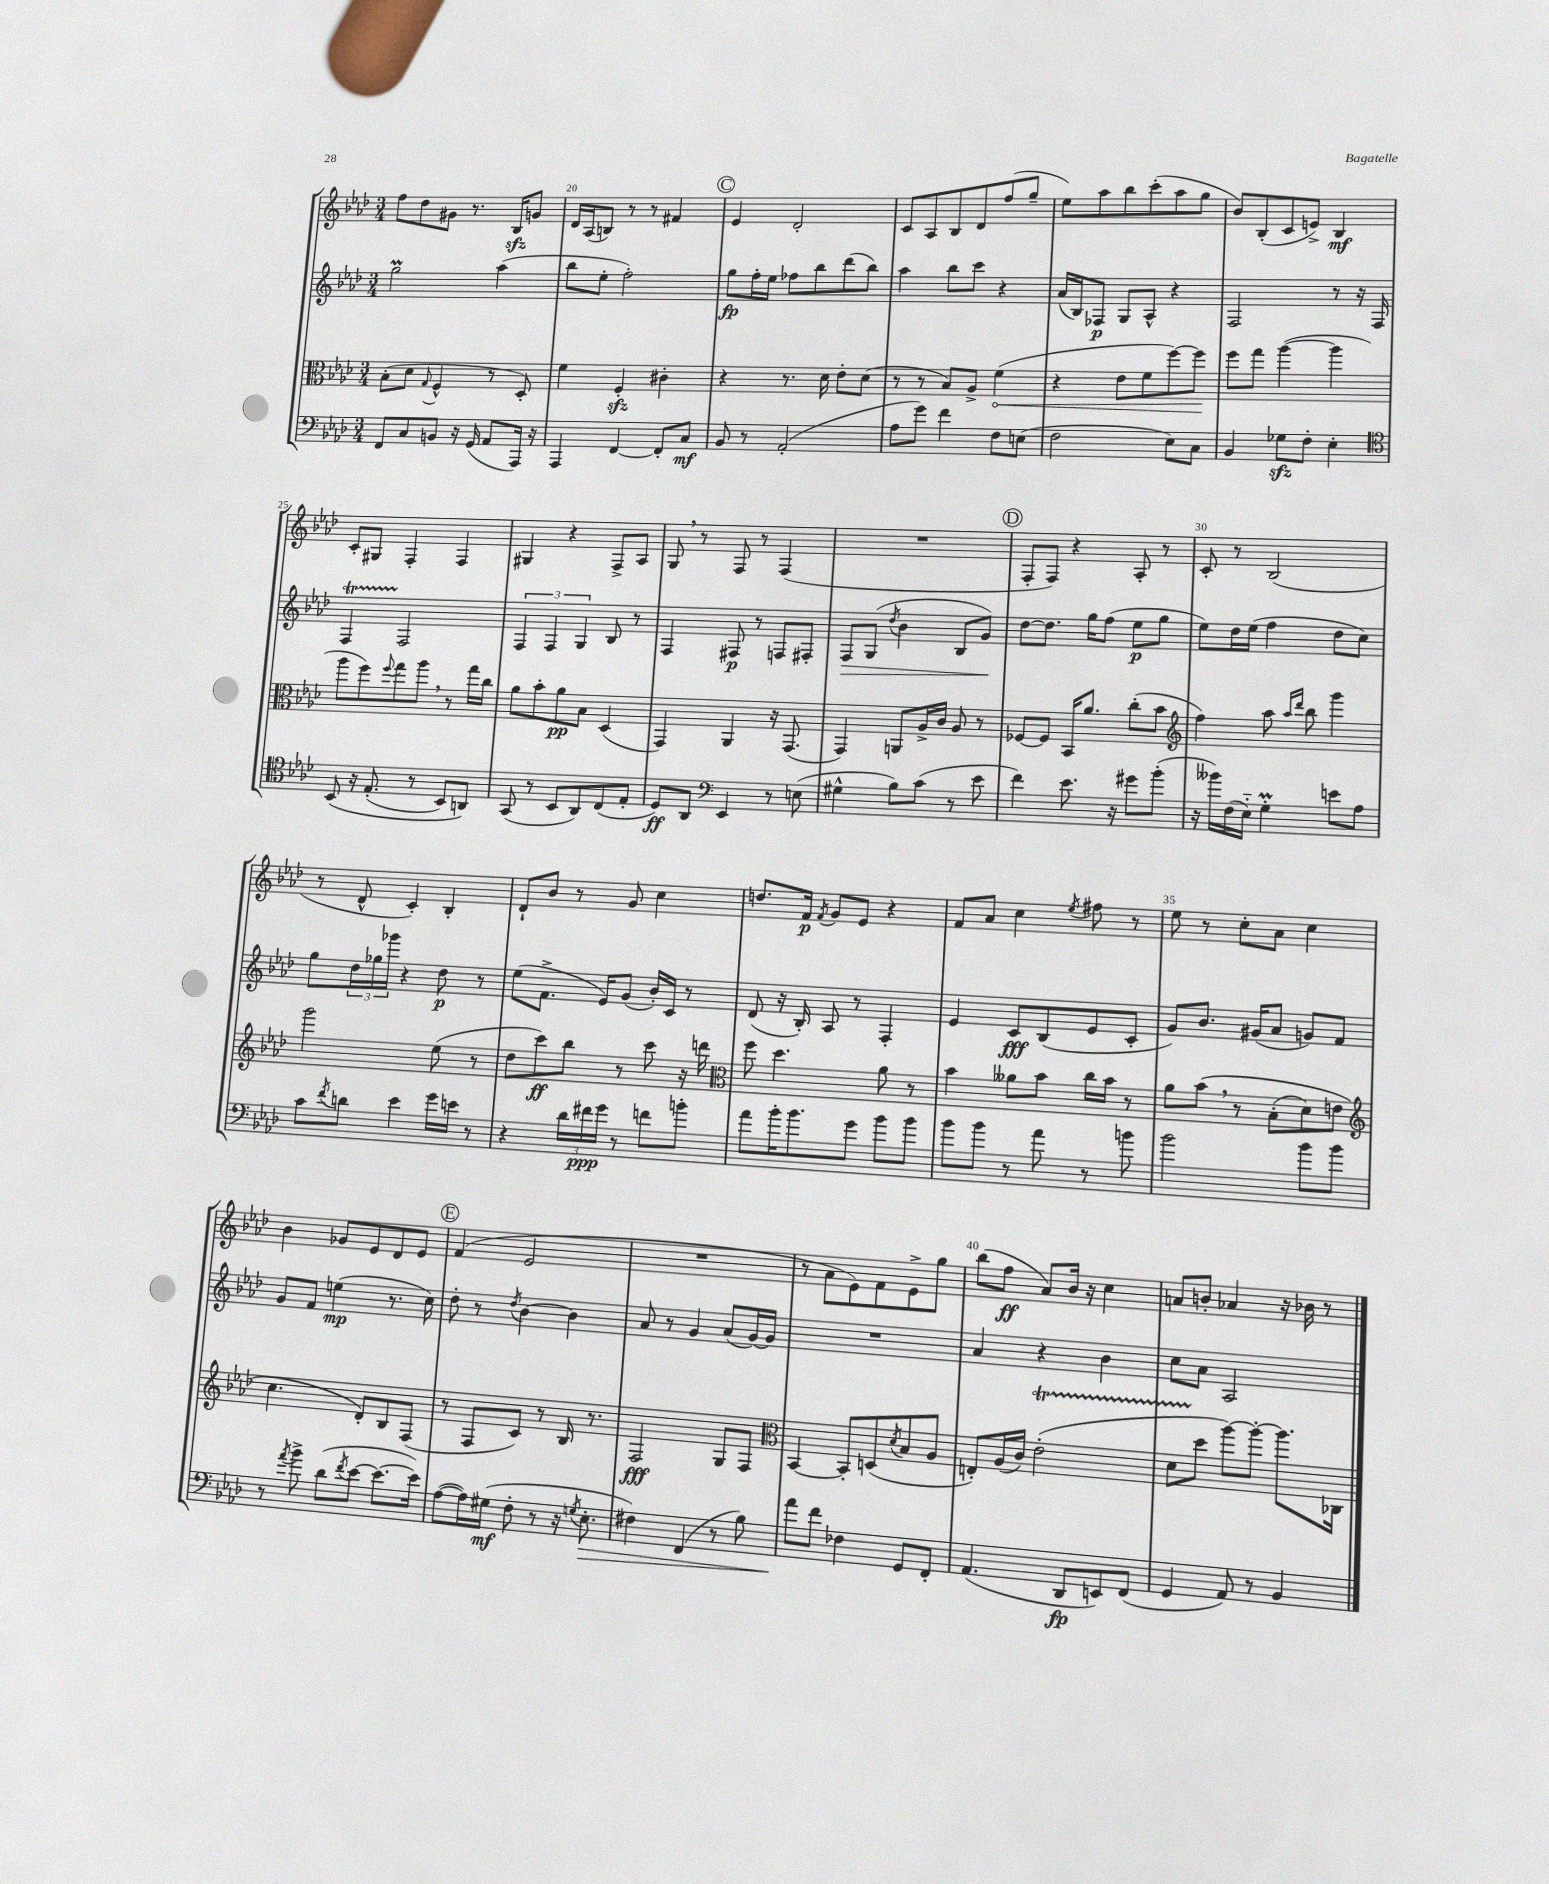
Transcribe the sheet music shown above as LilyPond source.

<<
\new StaffGroup <<
\new Staff = "s0" {
    \clef treble \key aes \major \numericTimeSignature \time 3/4
    f''8 des''8 gis'8 r8. bes16\sfz g'8 |
    des'16 aes16( b8) r8 r8 fis'4 |
    \mark \markup { \circle "C" } ees'4 des'2-. |
    c'8 aes8 bes8 des'8 f''8( g''8-- |
    ees''8) aes''8 bes''8 c'''8-.( aes''8 g''8 |
    bes'8) bes8-.( c'8 e'8->) bes4\mf |
    c'8-. gis8 f4-. f4 |
    gis4 r4 f8-> aes8 |
    g8 \breathe r8 f8 r8 f4( |
    R2. |
    \mark \markup { \circle "D" } f8-. f8) r4 aes8-. r8 |
    c'8-. r8 bes2( |
    r8 des'8-^ c'4-.) bes4-. |
    des'8-! bes'8 r8 g'8 c''4 |
    d''8. f'16\p \acciaccatura { f'8 } g'8 ees'8 r4 |
    f'8 aes'8 c''4 \acciaccatura { ees''8 } fis''8 r8 |
    ees''8 r8 c''8-. aes'8 c''4 |
    bes'4 ges'8 ees'8 des'8 ees'8 |
    \mark \markup { \circle "E" } f'4( ees'2 |
    R2. |
    r8 aes'8 ees'8) f'8 ees'8-> g''8 |
    bes''8( f''8\ff aes'8) bes'16 r16 c''4 |
    a'8 b'8-. aes'4 r16 bes'16 r8 \bar "|." |
}
\new Staff = "s1" {
    \clef treble \key aes \major \numericTimeSignature \time 3/4
    g''2\prall aes''4( |
    bes''8 ees''8-. f''2-.) |
    \mark \markup { \circle "C" } g''8\fp f''16-. ees''16 fes''8 bes''8 des'''8( bes''8) |
    aes''4 bes''8 c'''8 r4 |
    aes'16( bes16) fes8\p g8 aes8-^ r4 |
    f2 r8 r16 f16 |
    f4\startTrillSpan f2\stopTrillSpan |
    \tuplet 3/2 { f4 f4 g4 } bes8 r8 |
    f4 fis8\p r8 f8 fis8-. |
    f8\> g8( \acciaccatura { des''8 } bes'4 bes8 g'8\!) |
    \mark \markup { \circle "D" } des''8~ des''8. g''16 f''8( ees''8\p g''8 |
    ees''8) des''16 ees''16( f''4 des''8 c''8) |
    g''8 \tuplet 3/2 { des''16 ges''16 ges'''16 } r4 des''8\p r8 |
    ees''8( f'8.-> ees'16) g'8( bes'16-.) c'16 r8 |
    des'8( r16 bes16-.) aes8 r8 f4-. |
    ees'4 c'8\fff bes8( ees'8 c'8-. |
    g'8) bes'8. gis'16( aes'8 g'8) f'8 |
    g'8 f'8 e''4\mp( r8. c''16) |
    \mark \markup { \circle "E" } des''8-. r8 \acciaccatura { des''8 } bes'4~ bes'4 |
    aes'8 r8 g'4 aes'8( g'16~) g'16 |
    R2. |
    aes'4 r4 bes'4 |
    c''8 aes'8 aes2 \bar "|." |
}
\new Staff = "s2" {
    \clef alto \key aes \major \numericTimeSignature \time 3/4
    bes8-.( des'8 \appoggiatura { g8 } f4-^ r8 des8-.) |
    f'4 f4-.\sfz cis'4-. |
    \mark \markup { \circle "C" } r4 r8. des'16 ees'8-. des'8( |
    r8 r8 bes8) aes8-> \once \override Hairpin.circled-tip = ##t f'4\<( |
    r4 ees'8 f'8 f''8~) f''8\! |
    f''8 g''8 aes''4~( aes''4 |
    aes''8 f''8) \appoggiatura { f''8 } g''8 aes''8 \breathe r8 g''16 c''16 |
    aes'8 bes'8-. aes'8\pp bes8 des4( |
    g,4) aes,4 r16 g,8.( |
    g,4) a,8 aes16-> c'16 aes8 r8 |
    \mark \markup { \circle "D" } fes8~ fes8 bes,16 aes'8. c''8-.( bes'8 |
    \clef treble f''4) aes''8 \grace { aes''16 des'''16 } bes''8 g'''4 |
    g'''2 ees''8( r8 |
    des''8 c'''8\ff) bes''8 r8 c'''8 r16 d'''16 |
    \clef alto f''8 des''4. aes'8 r8 |
    bes'4 aeses'8 bes'8 c''16 bes'16 r8 |
    aes'8 bes'8\( \breathe r8 bes8-.( des'8) e'8 |
    \clef treble c''4. des'8-.\) bes8 f8( |
    \mark \markup { \circle "E" } r8 f8 c'8) r8 bes16 r8. |
    f2\fff g8 f8 |
    \clef alto bes,4~ bes,8-. d8( \acciaccatura { des'8 } bes8 aes8 |
    e8-.) aes16( c'16) ees'2-.\startTrillSpan( |
    des'8 des''8\stopTrillSpan aes''8~) aes''8~-. aes''8. ces16 \bar "|." |
}
\new Staff = "s3" {
    \clef bass \key aes \major \numericTimeSignature \time 3/4
    f,8 c8 b,8 r16 g,16( aes,8 aes,,16) r16 |
    aes,,4 f,4~ f,8-. c8\mf |
    \mark \markup { \circle "C" } bes,8 r8 aes,2-.( |
    aes8 g'8) f'4 f8 e8( |
    f2 ees8) c8 |
    bes,4 ges8\sfz f8-. ees4-. |
    \clef tenor bes,8\( r16 ees8.-.( r8 bes,8) a,8\) |
    g,8( r8 bes,8 aes,8) c8( ees8-. |
    des8\ff) aes,8 \clef bass ees,4 r8 e8( |
    gis4-^ bes8) c'8( r8 ees'8 |
    \mark \markup { \circle "D" } f'4) ees'8. r16 gis'8 bes'8-.( |
    r16 beses'16) f16( ees16-_) g4-.\prall e'8 aes8 |
    c'8 \acciaccatura { f'8 } d'8 ees'4 g'16 e'16 r8 |
    r4 \tuplet 3/2 { des'16 fis'16\ppp g'16 } r8 f'8 b'8-. |
    aes'8 bes'16-. bes'8. g'8 bes'8 bes'8 |
    bes'8 bes'8 r8 aes'8 r8 b'8 |
    bes'2 bes'8 bes'8 |
    r8 \acciaccatura { aes'8 } bes'8-> des'8( \acciaccatura { f'8 } ees'8~ ees'8.~ ees'16) |
    \mark \markup { \circle "E" } aes8~( aes16) gis16\mf( f8-. r8 r16 \acciaccatura { g8 } ees8.-.\> |
    fis4) f,4( r8 bes8) |
    aes'8\! f'8 fes4 g,8 f,8-. |
    aes,4.( des,8\fp e,8) f,8( |
    g,4 aes,8) r8 bes,4 \bar "|." |
}
>>
>>
\layout { \context { \Score currentBarNumber = #19 \override BarNumber.break-visibility = ##(#f #t #t) barNumberVisibility = #(every-nth-bar-number-visible 5) } }
